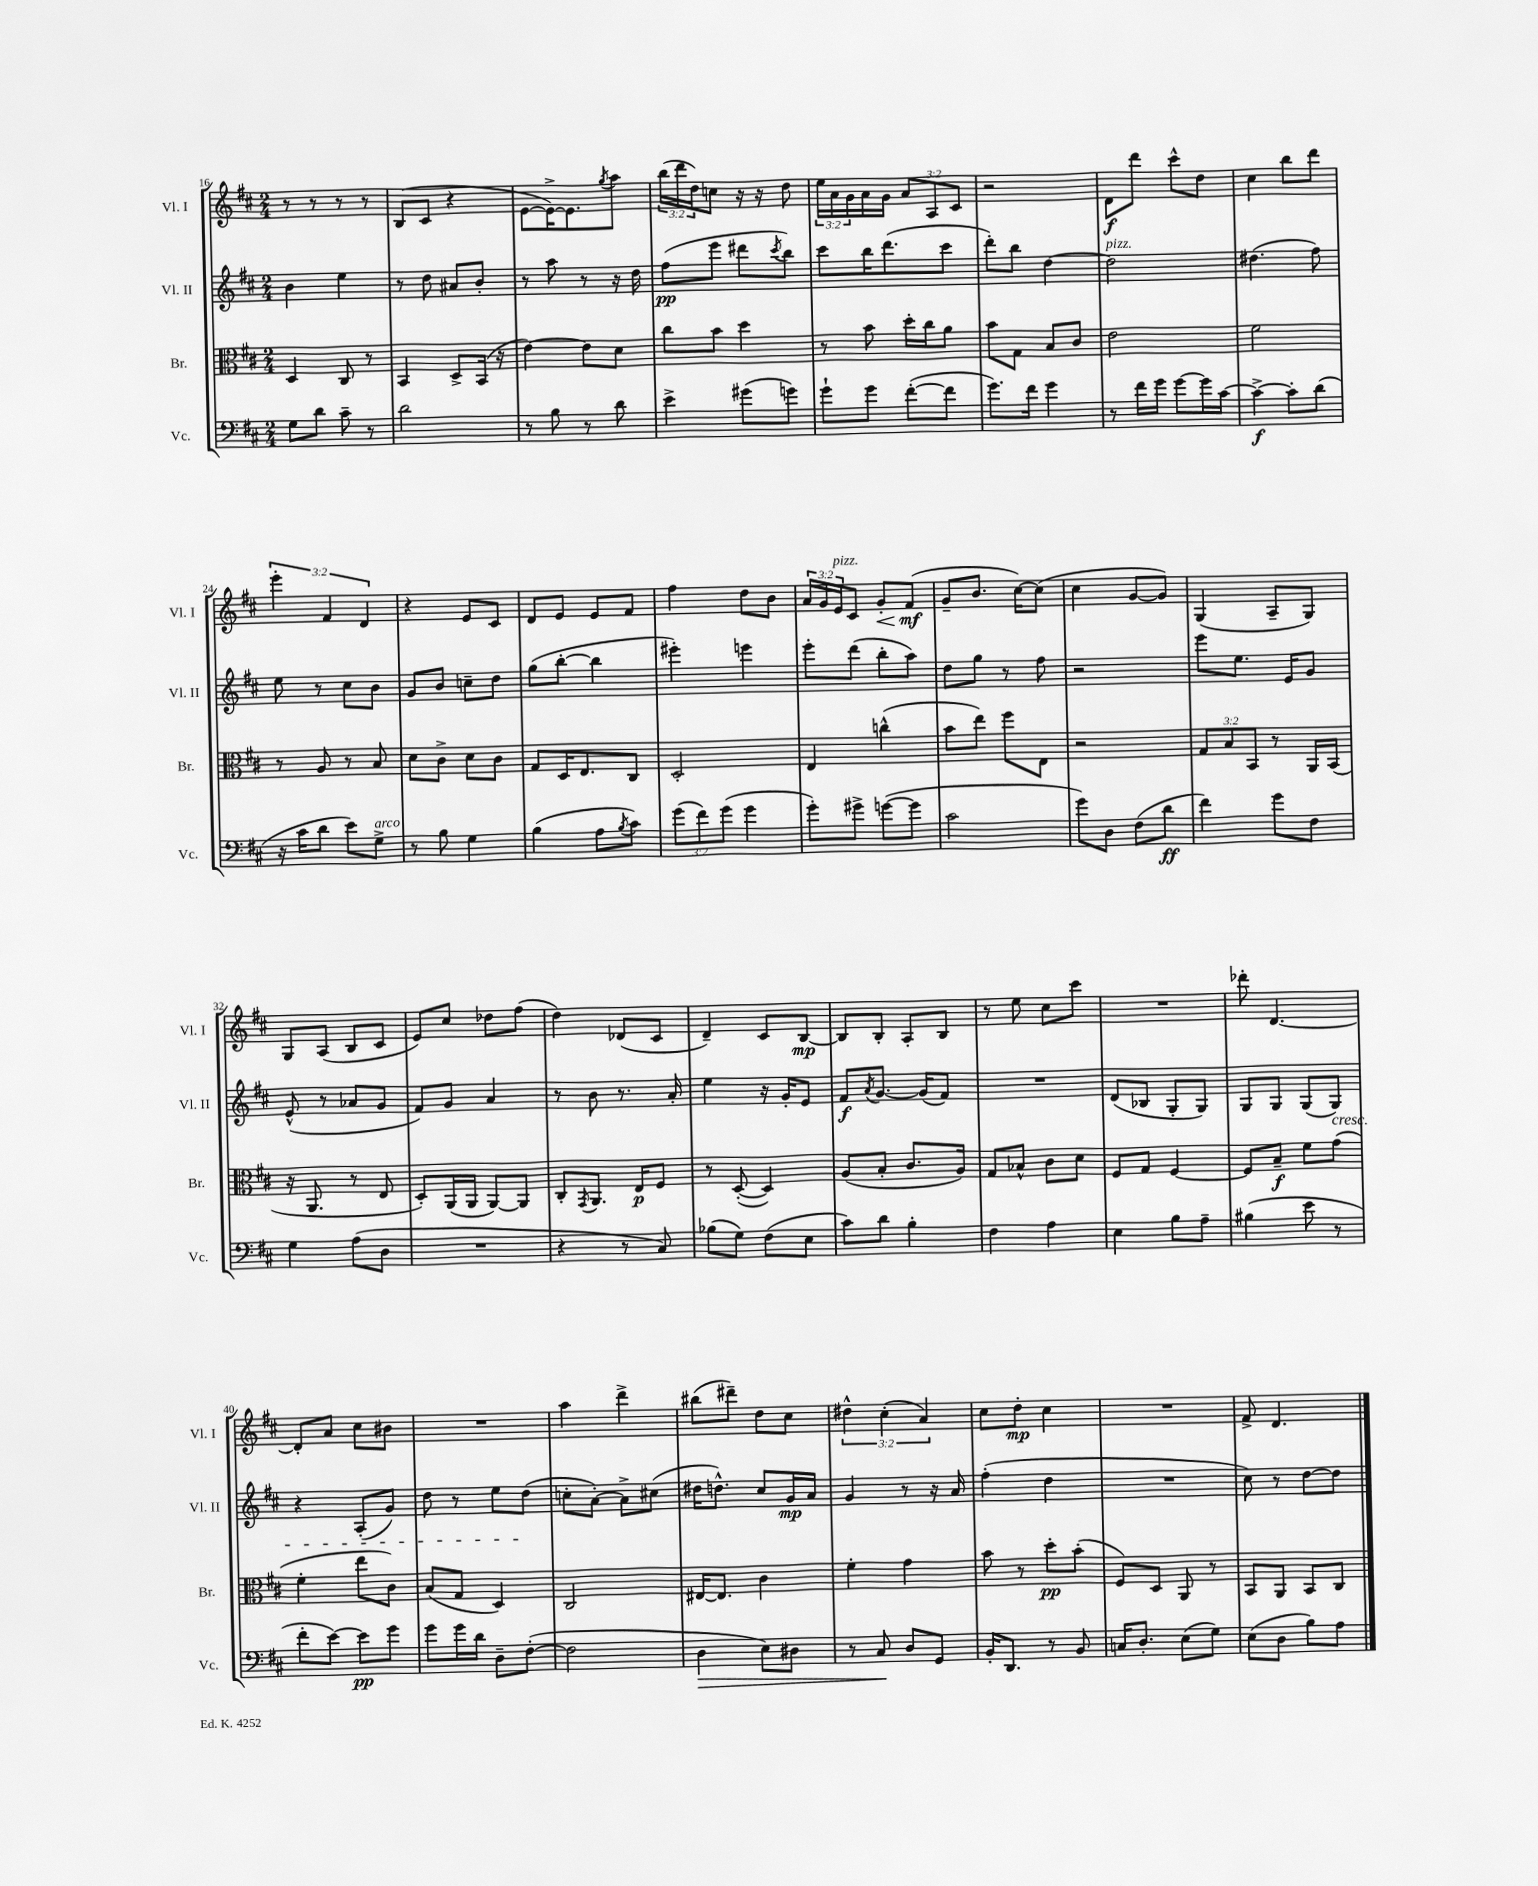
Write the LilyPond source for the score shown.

<<
\new StaffGroup <<
\new Staff = "s0" \with { instrumentName = "Vl. I" shortInstrumentName = "Vl. I" } {
    \clef treble \key d \major \numericTimeSignature \time 2/4 \override Staff.TupletNumber.text = #tuplet-number::calc-fraction-text
    r8 r8 r8 r8 |
    b8( cis'8 r4 |
    e'8~ e'16~->) e'8. \acciaccatura { g''8 } a''8 |
    \tuplet 3/2 { b''16( d'''16 d''16) } c''8 r16 r16 d''8 |
    \tuplet 3/2 { e''16 a'16 g'16 } a'16 g'16 \tuplet 3/2 { a'8 a8 cis'8 } |
    r2 |
    d'8\f d'''8 cis'''8-^ d''8 |
    cis''4 b''8 d'''8 |
    \tuplet 3/2 { e'''4-. fis'4 d'4 } |
    r4 e'8 cis'8 |
    d'8 e'8 e'8 fis'8 |
    fis''4 d''8 b'8 |
    \tuplet 3/2 { a'16 g'16 e'16^\markup { \italic "pizz." } } cis'8 g'8-.\< fis'8\mf\!( |
    g'8-- b'8. cis''16~) cis''8( |
    cis''4 g'8~ g'8) |
    g4( a8-- g8) |
    g8 a8( b8 cis'8 |
    e'8) cis''8 des''8 fis''8( |
    d''4) des'8( cis'8 |
    d'4--) cis'8 b8~\mp |
    b8 b8-. a8-. b8 |
    r8 e''8 cis''8 cis'''8 |
    R2 |
    des'''8-. d'4.~ |
    d'8-. a'8 cis''8 bis'8 |
    R2 |
    a''4 d'''4-> |
    bis''8( dis'''8--) d''8 cis''8 |
    \tuplet 3/2 { dis''4-^ cis''4-.( a'4) } |
    cis''8 d''8-.\mp cis''4 |
    R2 |
    fis'8-> d'4. \bar "|." |
}
\new Staff = "s1" \with { instrumentName = "Vl. II" shortInstrumentName = "Vl. II" } {
    \clef treble \key d \major \numericTimeSignature \time 2/4
    b'4 e''4 |
    r8 d''8 ais'8 b'8-. |
    r8 a''8 r8 r16 d''16 |
    fis''8\pp( e'''8 dis'''8 \acciaccatura { cis'''8 } b''8) |
    cis'''8 b''16 d'''8.( cis'''8 |
    d'''8-.) b''8 d''4~ |
    d''2^\markup { \italic "pizz." } |
    dis''4.( fis''8) |
    e''8 r8 cis''8 b'8 |
    g'8 b'8 c''8-- d''8 |
    g''8( b''8~-. b''4 |
    eis'''4-.) e'''4 |
    e'''8-. d'''8( b''8-. a''8) |
    d''8 g''8 r8 fis''8 |
    r2 |
    e'''8 e''8. e'16 g'8 |
    e'8-^( r8 aes'8 g'8 |
    fis'8) g'8 a'4 |
    r8 b'8 r8. a'16-. |
    e''4 r16 g'16-. e'8 |
    fis'8\f \acciaccatura { a'8 } g'8.~ g'16( fis'8) |
    R2 |
    d'8( bes8 g8-. g8) |
    g8 g8 g8( g8\cresc) |
    r4 a8-.( g'8) |
    d''8 r8 e''8 d''8\!( |
    c''8-. a'8~-.) a'8-> cis''8( |
    dis''16 d''8.-^) cis''8 g'16\mp a'16 |
    g'4 r8 r16 a'16 |
    fis''4-.( d''4 |
    R2 |
    cis''8) r8 d''8~ d''8 \bar "|." |
}
\new Staff = "s2" \with { instrumentName = "Br." shortInstrumentName = "Br." } {
    \clef alto \key d \major \numericTimeSignature \time 2/4 \override Staff.TupletNumber.text = #tuplet-number::calc-fraction-text
    d4 cis8 r8 |
    b,4 d8-> b,16( r16 |
    e'4~) e'8 d'8 |
    cis''8 b'8 d''4 |
    r8 b'8 d''16-. cis''16 a'8 |
    b'8 g8 b8 cis'8 |
    e'2 |
    fis'2 |
    r8 a8 r8 b8 |
    d'8 cis'8-> d'8 cis'8 |
    g8 d16 e8. cis8 |
    d2-. |
    e4 c''4-^( |
    b'8 e''8) fis''8 e8 |
    r2 |
    \tuplet 3/2 { g8 b8 b,8 } r8 a,16 b,16( |
    r16 a,8. r8 e8 |
    d8-.) a,16( a,16 a,8~) a,8 |
    cis8-. \acciaccatura { g,8 } a,8. e16\p fis8 |
    r8 d8~-.( d4) |
    a8( b8-. cis'8. a16) |
    g8 bes8-^ cis'8 d'8 |
    fis8 g8 fis4~ |
    fis8 b8--\f fis'8 g'8( |
    fis'4-. e''8 cis'8) |
    b8( g8 d4) |
    cis2 |
    eis16~ eis8. cis'4 |
    fis'4-. g'4 |
    b'8 r8 d''8-.\pp b'8-.( |
    fis8) d8 a,8 r8 |
    b,8 a,8 b,8 cis8 \bar "|." |
}
\new Staff = "s3" \with { instrumentName = "Vc." shortInstrumentName = "Vc." } {
    \clef bass \key d \major \numericTimeSignature \time 2/4 \override Staff.TupletNumber.text = #tuplet-number::calc-fraction-text
    g8 d'8 cis'8-- r8 |
    d'2 |
    r8 b8 r8 d'8 |
    e'4-> gis'8( g'8) |
    g'8-! g'8 fis'8~-.( fis'8 |
    g'8.) fis'16 g'4 |
    r8 fis'16 g'16 g'8~ g'16 cis'16~ |
    cis'4~->\f cis'8-. d'8( |
    r16 cis'16 d'8 e'8) g8->^\markup { \italic "arco" } |
    r8 b8 g4 |
    b4( a8 \acciaccatura { b8 } cis'8) |
    \tuplet 3/2 { g'8( fis'8) g'8( } g'4 |
    g'8-.) gis'8-> g'8~( g'8 |
    cis'2 |
    g'8) d8 fis8( d'8\ff |
    fis'4) g'8 fis8 |
    g4 a8( d8 |
    R2 |
    r4 r8 cis8) |
    bes8( g8) fis8( e8 |
    cis'8) d'8 b4-. |
    fis4 a4 |
    e4 b8 a8-- |
    bis4( e'8 r8 |
    fis'8-. e'8~) e'8\pp g'8 |
    g'8 g'16 d'16 d8-- fis8~-.( |
    fis2 |
    d4\> e8) dis8 |
    r8 cis8\! d8 g,8 |
    b,16-. d,8. r8 b,8 |
    c16 d8.-. e8( g8) |
    e8( d8 b8) a8 \bar "|." |
}
>>
>>
\layout { \context { \Score currentBarNumber = #16 } }
